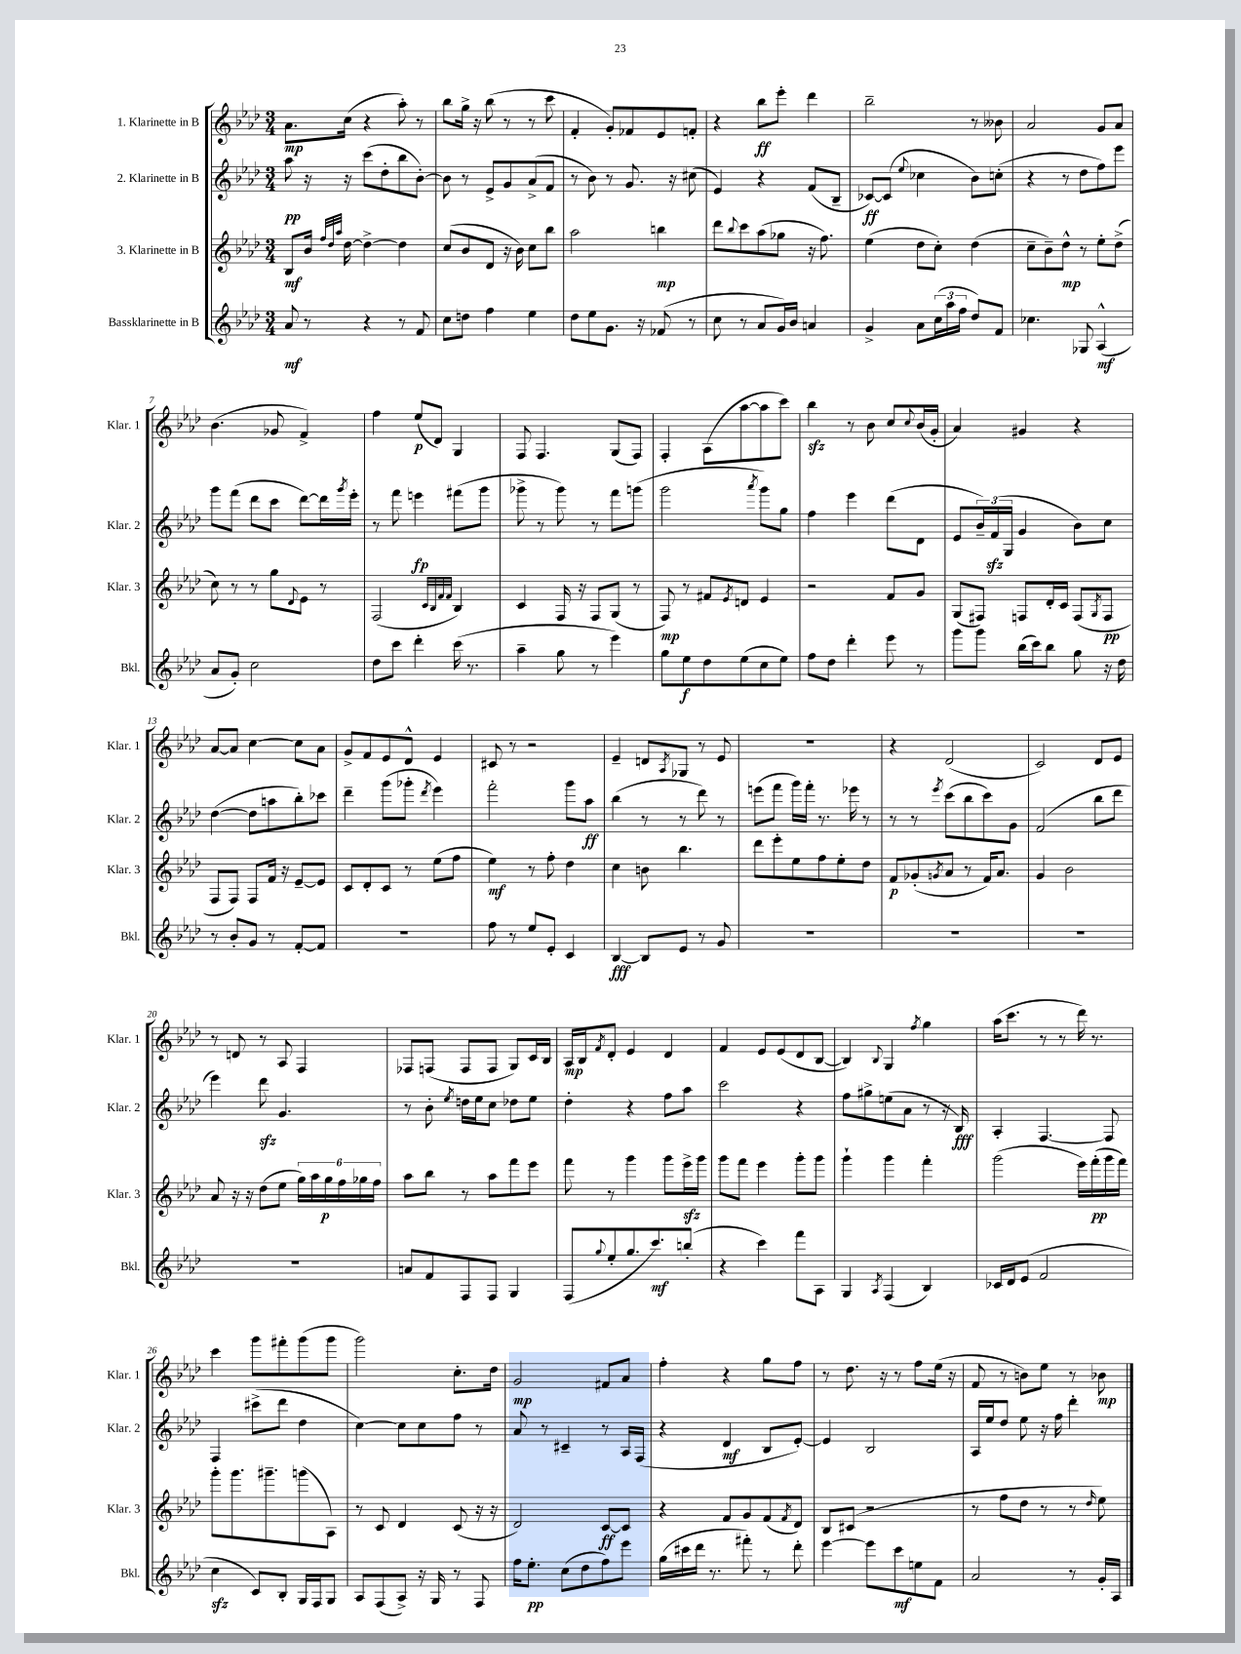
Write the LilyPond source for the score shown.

<<
\new StaffGroup <<
\new Staff = "s0" \with { instrumentName = "1. Klarinette in B" shortInstrumentName = "Klar. 1" } {
    \clef treble \key aes \major \numericTimeSignature \time 3/4
    aes'8.\mp c''16( r4 aes''8-.) r8 |
    bes''8 g''16-> r16 bes''8( r8 r8 c'''8 |
    f'4-. g'8-.) fes'8 ees'8 f'8-. |
    r4 bes''8\ff ees'''8-. des'''4 |
    bes''2-- r8 beses'8 |
    aes'2 g'8 aes'8 |
    bes'4.( ges'8 f'4->) |
    f''4 ees''8\p( des'8) g4 |
    f8 f4. g8( f8) |
    f4-. aes8( aes''8~ aes''8 c'''8) |
    bes''4\sfz r8 bes'8 c''8 \appoggiatura { c''8 } bes'16( g'16-. |
    aes'4) gis'4 r4 |
    aes'8~ aes'8 c''4~ c''8 aes'8 |
    g'8-> f'8 ees'8 des'8-^ ees'4 |
    cis'8 r8 r2 |
    ees'4-- d'8 \acciaccatura { aes8 } ges8 r8 ees'8 |
    r2. |
    r4 des'2( |
    c'2) des'8 ees'8 |
    r8 d'8 r8 aes8 f4 |
    fes8 f8( f8 f8 g8) c'16 bes16 |
    aes16\mp bes16 \acciaccatura { f'8 } des'8-. ees'4 des'4 |
    f'4 ees'8 ees'8( des'8 bes8~ |
    bes4) \appoggiatura { bes8 } g4 \acciaccatura { f''8 } g''4 |
    aes''16( c'''8. r8 r8 des'''16) r8. |
    c'''4 g'''8 fis'''8-. g'''8( g'''8 |
    g'''2) c''8.-. des''16 |
    g'2\mp fis'8 aes'8 |
    f''4-. r4 g''8 f''8 |
    r8 des''8. r16 r8 f''8 ees''16( r16 |
    f'8 r8 b'8) ees''8 r8 bes'8\mp \bar "|." |
}
\new Staff = "s1" \with { instrumentName = "2. Klarinette in B" shortInstrumentName = "Klar. 2" } {
    \clef treble \key aes \major \numericTimeSignature \time 3/4
    aes''8\pp r16 r16 c'''8( des''8-. bes''8 bes'8~-.) |
    bes'8 r8 ees'8-> g'8 aes'8->( f'8 |
    r8 bes'8) r8 g'8. r16 cis''8( |
    ees'4) r4 f'8( bes8-- |
    ces'8~\ff) ces'8( \appoggiatura { ees''8 } ces''4 bes'8) c''8-.( |
    r4 r8 des''8 f''8) ees'''8 |
    g'''8 f'''8( des'''8 c'''8 des'''8~) des'''16 \acciaccatura { g'''8 } ees'''16-. |
    r8 f'''8 e'''4\fp fis'''8( g'''8 |
    ges'''8-> r8 ges'''8) r8 f'''8 g'''8( |
    g'''2 \acciaccatura { aes'''8 } g'''8) g''8 |
    f''4 ees'''4 des'''8( des'8 |
    ees'8 \tuplet 3/2 { bes'16--) f'16\sfz( g16 } g'4 bes'8) c''8 |
    des''4~( des''8 a''8 bes''8-.) ces'''8 |
    des'''4-- g'''8( ges'''8-. \acciaccatura { des'''8 } ees'''4) |
    f'''2-. g'''8 aes''8\ff |
    bes''4( r8 r8 des'''8) r8 |
    e'''8( f'''8 g'''16) f'''16-. r8. ees'''16 r8 |
    r8 r8 \acciaccatura { ees'''8 } c'''8( bes''8 c'''8) g'8 |
    f'2( bes''8 des'''8 |
    ees'''4) des'''8\sfz g'4. |
    r8 bes'8-. \acciaccatura { ees''8 } d''16 ees''16 c''8 des''8 ees''8 |
    des''4-. r4 f''8 aes''8 |
    c'''2 r4 |
    f''8 gis''8-> e''8( aes'8 r8 r16 bes16\fff) |
    aes4-. f4.~ f8 |
    f4 cis'''8->( des'''8 des''4 |
    c''4~) c''8 c''8 f''8 r8 |
    aes'8 r8 cis'4-- r8 aes16 f16( |
    r4 des'4\mf bes8 ees'8~-.) |
    ees'4 bes2 |
    aes16 ees''16 des''8 ees''8 r16 f''16 des'''4-. \bar "|." |
}
\new Staff = "s2" \with { instrumentName = "3. Klarinette in B" shortInstrumentName = "Klar. 3" } {
    \clef treble \key aes \major \numericTimeSignature \time 3/4
    bes8\mf bes'16 \grace { f''32 des''32 aes''32 } des''16~ des''4~-> des''4 |
    c''8( bes'8 des'8 r16 bes'16) c''8 bes''8 |
    aes''2 b''4\mp |
    des'''8 \appoggiatura { bes''8 } c'''8 aes''8( ges''8 r16 f''8.) |
    ees''4( des''8 c''8-.) des''4( |
    c''8-- bes'8--) des''8-^\mp r8 ees''8-. des''8->( |
    c''8) r8 r8 g''8 \appoggiatura { des'8 } ees'8 r8 |
    f2( \grace { c'32 bes32 f'32 f'32 } bes4) |
    c'4 f16 r16 f8 g8( r8 |
    f8\mp) r8 fis'8 \acciaccatura { ees'8 } d'8 ees'4 |
    r2 f'8 g'8 |
    g8( fis8) f8 des'16-. c'16 f8( \acciaccatura { g8 } f8\pp |
    f8 f8) f8 f'16 r16 ees'8~-- ees'8 |
    c'8 des'8-. c'8 r8 ees''8( f''8 |
    ees''4\mf) r8 f''8-. des''4 |
    c''4 b'8 bes''4. |
    des'''8 ees'''8-. ees''8 f''8 ees''8-. des''8 |
    f'8\p ges'8-.( \acciaccatura { g'8 } aes'8 r8 f'16) aes'8. |
    g'4 bes'2 |
    aes'8 r16 r16 des''8( ees''8 \tuplet 6/4 { g''16) aes''16 g''16\p f''16 ges''16 f''16 } |
    aes''8 bes''8 r8 aes''8 f'''8 ees'''8 |
    f'''8 r8 g'''4 g'''8 ees'''16->\sfz g'''16 |
    g'''8 f'''8 ees'''4 g'''8-. g'''8 |
    g'''4-! g'''4 f'''4-. |
    g'''2( ees'''16) f'''16-.\pp( g'''16 f'''16) |
    g'''8-. g'''8. gis'''8.-- g'''8( aes8) |
    r8 c'8 des'4 c'8( r16 r16 |
    des'2) c'8~\ff c'8 |
    r4 f'8 g'8 f'8( \acciaccatura { f'8 } des'8) |
    bes8 cis'8( r2 |
    r8 f''8 des''8 r8 r8 \grace { des''16 } ees''8) \bar "|." |
}
\new Staff = "s3" \with { instrumentName = "Bassklarinette in B" shortInstrumentName = "Bkl." } {
    \clef treble \key aes \major \numericTimeSignature \time 3/4
    aes'8\mf r8 r4 r8 f'8 |
    c''8 d''8 f''4 ees''4 |
    des''8 ees''8 g'8. r16 fes'8( r8 |
    c''8 r8 aes'8 g'16) bes'16 a'4 |
    g'4-> aes'8 \tuplet 3/2 { c''16( aes''16 f''16 } des''8) f'8 |
    ces''4. ges8 aes4-^\mf( |
    aes'8 g'8-.) c''2 |
    des''8 c'''8 des'''4-. c'''16( r8. |
    aes''4-- g''8 r8 ees'''4) |
    g''8 ees''8\f des''8 ees''8( c''8 ees''8) |
    f''8 des''8 des'''4-. ees'''8 r8 |
    g'''8 g'''8 bes''16( c'''16) bes''8 g''8 r16 des''16 |
    r8 bes'8-. g'8 r8 f'8~-. f'8 |
    R2. |
    f''8 r8 ees''8 ees'8-. c'4 |
    bes4~\fff bes8 ees'8 r8 g'8 |
    R2. |
    R2. |
    R2. |
    R2. |
    a'8 f'8 f8 f8 g4 |
    f8( \appoggiatura { g''8 } ees''8-. g''8. c'''8.\mf) b''8-.( |
    r4 c'''4) f'''8 aes8 |
    g4 \acciaccatura { aes8 } f4( bes4) |
    ces'16 des'16 ees'8( f'2 |
    c''4\sfz c'8) bes8-. g16 f16 g8 |
    aes8 f8( aes8->) r16 g16 r8 f8 |
    f''16 ees''8.-.\pp c''8( des''8 f''8) ees'''8 |
    g''16( cis'''16 des'''16 r8. fis'''8-.) r8 des'''8-. |
    ees'''4~ ees'''8 c'''8\mf e''8 f'8 |
    aes'2 r8 g'16-. aes16 \bar "|." |
}
>>
>>
